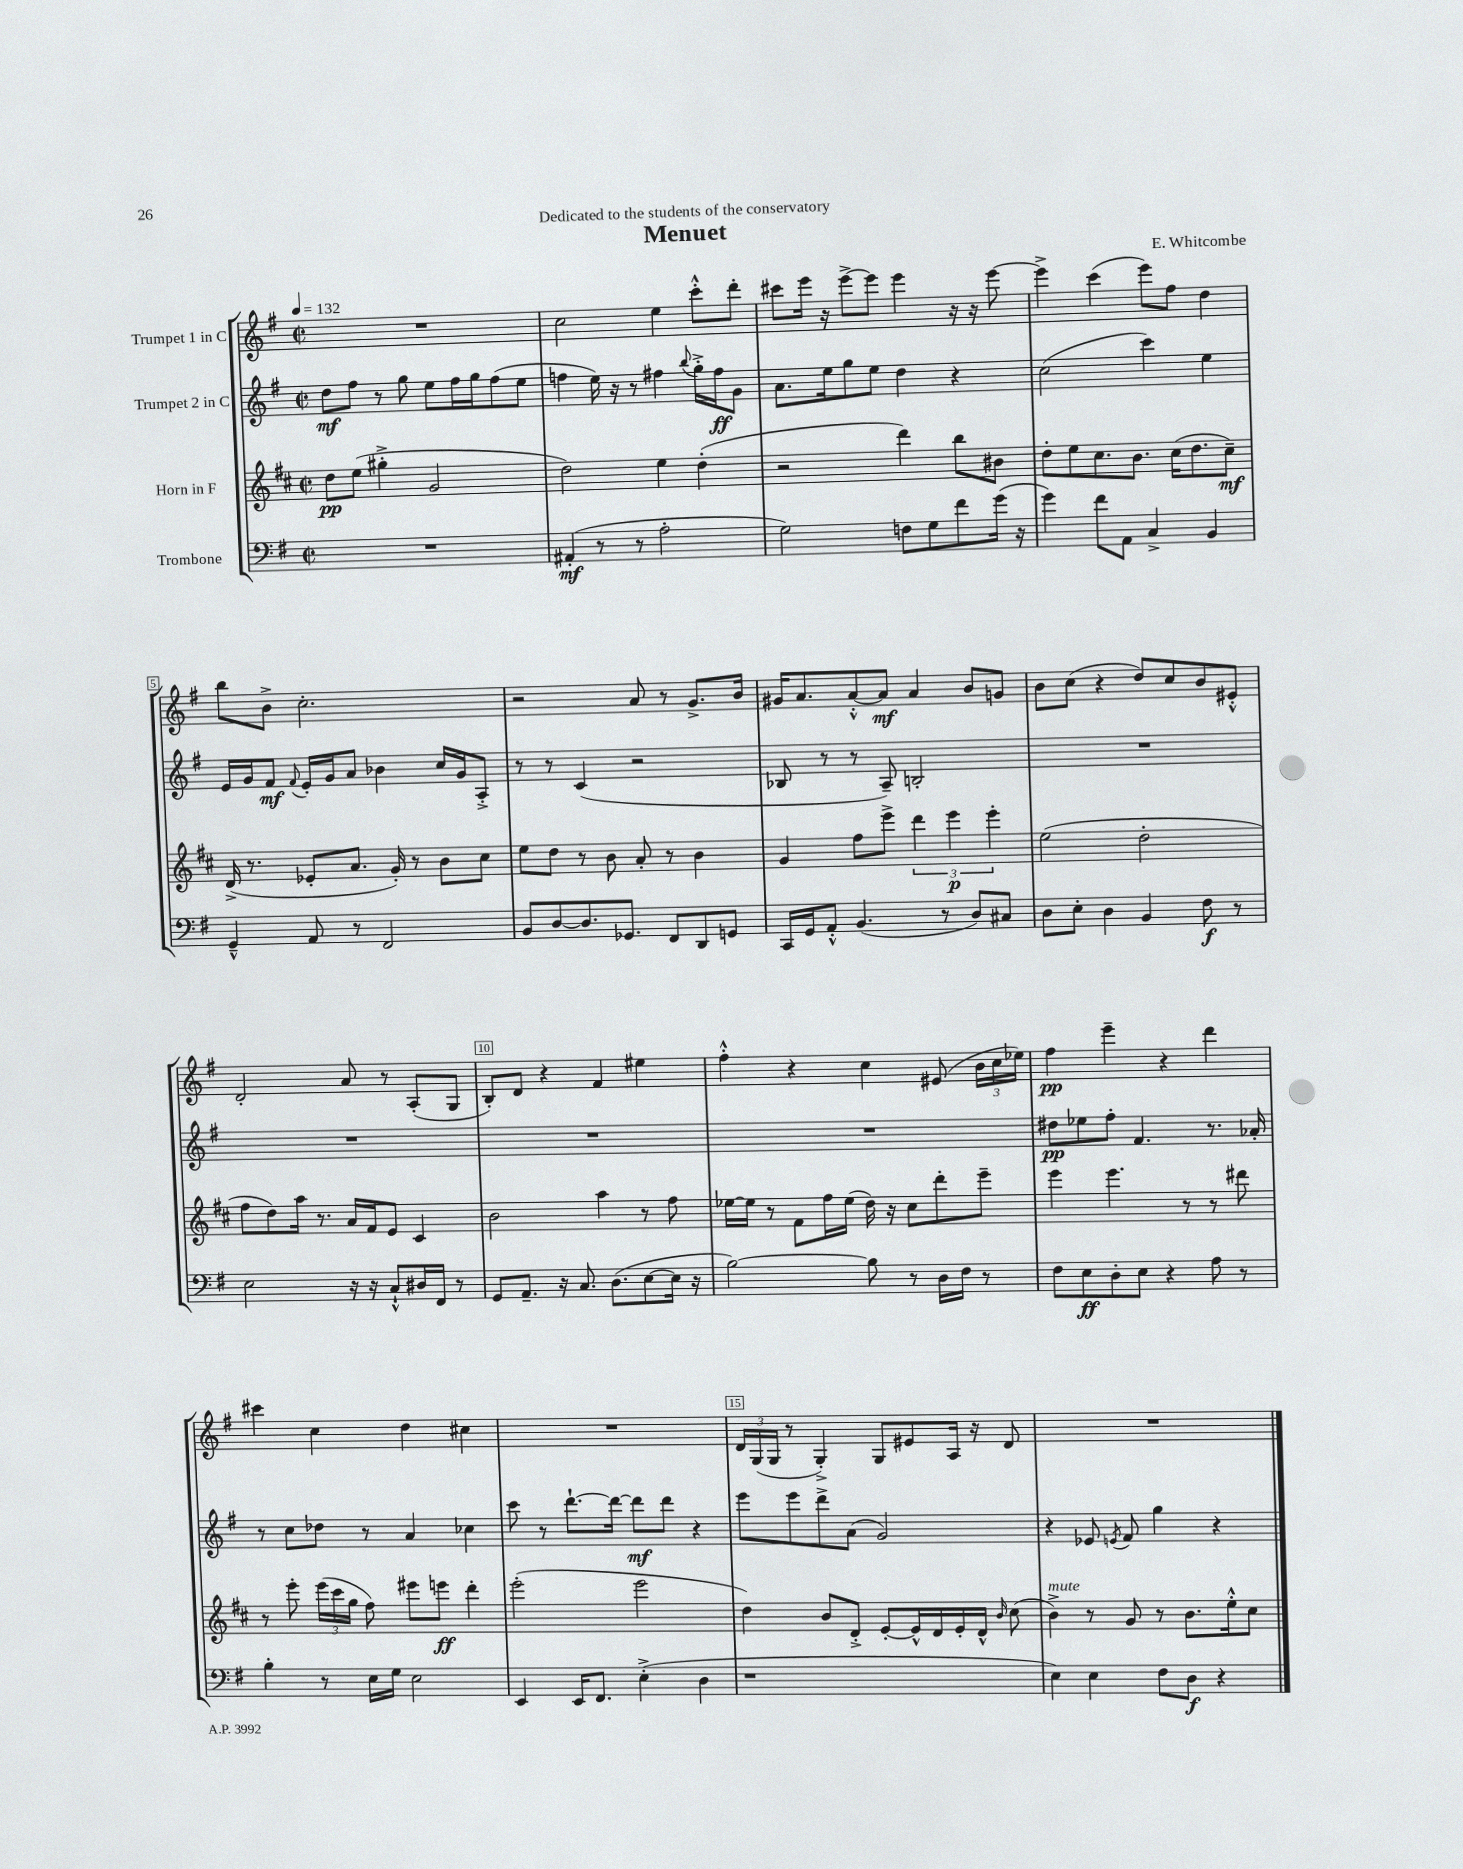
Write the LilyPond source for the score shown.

\header { title = "Menuet" composer = "E. Whitcombe" dedication = "Dedicated to the students of the conservatory" }
<<
\new StaffGroup <<
\new Staff = "s0" \with { instrumentName = "Trumpet 1 in C" } {
    \clef treble \key g \major \defaultTimeSignature \time 2/2 \tempo 4 = 132
    \autoBeamOff R1 |
    c''2 e''4 c'''8[-.-^ d'''8]-. |
    cis'''8[ e'''16] r16 e'''8[~-> e'''8] e'''4 r16 r16 e'''8~ |
    e'''4-> c'''4( e'''8[) fis''8] d''4 |
    b''8[ b'8]-> c''2.-. |
    r2 a'8 r8 g'8.[-> b'16] |
    gis'16[ a'8. a'8~-.-^ a'8]\mf a'4 b'8[ g'8] |
    b'8[ c''8]( r4 d''8[) c''8 b'8 eis'8]-.-^ |
    d'2-. a'8 r8 a8[-.( g8] |
    b8[-.) d'8] r4 fis'4 eis''4 |
    fis''4-.-^ r4 c''4 eis'8( \tuplet 3/2 { b'16[ c''16 ees''16]) } |
    fis''4\pp e'''4-- r4 d'''4 |
    cis'''4 c''4 d''4 cis''4 |
    R1 |
    \tuplet 3/2 { d'16[ g16( g16] } r8 g4-.->) g8[ eis'8 a16] r16 d'8 |
    R1 \bar "|." |
}
\new Staff = "s1" \with { instrumentName = "Trumpet 2 in C" } {
    \clef treble \key g \major \defaultTimeSignature \time 2/2
    \autoBeamOff d''8[\mf fis''8] r8 g''8 e''8[ fis''16 g''16 fis''8( e''8] |
    f''4 e''16) r16 r8 fis''4 \appoggiatura { b''8 } g''16[-.-> fis''16\ff g'8] |
    a'8.[ e''16 g''8 e''8] d''4 r4 |
    c''2( c'''4) e''4 |
    e'16[ g'16 fis'8]\mf \appoggiatura { fis'8 } e'16[-. g'16 a'8] bes'4 c''16[ g'16 a8]-.-> |
    r8 r8 c'4( r2 |
    bes8 r8 r8 a8--) b2-. |
    R1 |
    R1 |
    R1 |
    R1 |
    dis''8[\pp ees''8 fis''8]-. fis'4. r8. aes'16-. |
    r8 c''8[ des''8] r8 a'4 ces''4 |
    c'''8 r8 d'''8.[~-! d'''16]~ d'''8[\mf d'''8] r4 |
    e'''8[ e'''8 d'''8-> a'8]( g'2) |
    r4 ees'8 \acciaccatura { e'8 } fis'8 g''4 r4 \bar "|." |
}
\new Staff = "s2" \with { instrumentName = "Horn in F" } {
    \clef treble \key d \major \defaultTimeSignature \time 2/2
    \autoBeamOff d''8[\pp e''8]( gis''4-.-> g'2 |
    d''2) e''4 d''4-.( |
    r2 d'''4) b''8[ bis'8] |
    d''8[-. e''8 cis''8. b'8.] cis''16[( d''8. cis''8]--\mf) |
    d'16->( r8. ees'8[-. a'8.] g'16-.) r8 b'8[ cis''8] |
    e''8[ d''8] r8 b'8 a'8-. r8 b'4 |
    g'4 fis''8[ e'''8]-> \tuplet 3/2 { d'''4 e'''4\p e'''4-. } |
    e''2( d''2-. |
    fis''8[ d''8) a''16] r8. a'16[ fis'16 e'8] cis'4 |
    b'2 a''4 r8 fis''8 |
    ees''16[~ ees''16] r8 fis'8[ fis''16 ees''16]( d''16) r16 cis''8[ d'''8-. e'''8]-- |
    e'''4 e'''4. r8 r8 dis'''8 |
    r8 e'''8-. \tuplet 3/2 { e'''16[( cis'''16 g''16] } fis''8) eis'''8[ e'''8]\ff d'''4-. |
    e'''2-.( e'''2 |
    d''4) b'8[ d'8]-.-> e'8[~-. e'16-^ d'16 e'16-. d'16]-^ \grace { b'16 } cis''8( |
    b'4->^\markup { \italic "mute" }) r8 g'8 r8 b'8.[ e''16-.-^ cis''8] \bar "|." |
}
\new Staff = "s3" \with { instrumentName = "Trombone" } {
    \clef bass \key g \major \defaultTimeSignature \time 2/2
    \autoBeamOff R1 |
    ais,4-.\mf( r8 r8 a2-. |
    g2) f8[ g8 fis'8 g'16]( r16 |
    g'4) fis'8[ a,8] c4-> b,4 |
    g,4---^ a,8 r8 fis,2 |
    b,8[ d8~ d8. ges,8.] fis,8[ d,8 g,8] |
    c,16[ g,16 a,8]-.-^ b,4.( r8 d8[) cis8] |
    d8[ e8]-. d4 b,4 fis8\f r8 |
    e2 r16 r16 c8[-!-^ dis16 fis,16] r8 |
    g,8[ a,8.]-- r16 c8. d8.[( e8~ e16] r16 |
    b2~) b8 r8 d16[ fis16] r8 |
    fis8[ e8\ff d8-. e8] r4 a8 r8 |
    b4-. r8 e16[ g16] e2 |
    e,4 e,16[ fis,8.] e4-.->( d4 |
    r1 |
    e4) e4 fis8[ d8]\f r4 \bar "|." |
}
>>
>>
\layout { \context { \Score \override BarNumber.break-visibility = ##(#f #t #t) barNumberVisibility = #(every-nth-bar-number-visible 5) \override BarNumber.stencil = #(make-stencil-boxer 0.1 0.3 ly:text-interface::print) } }
